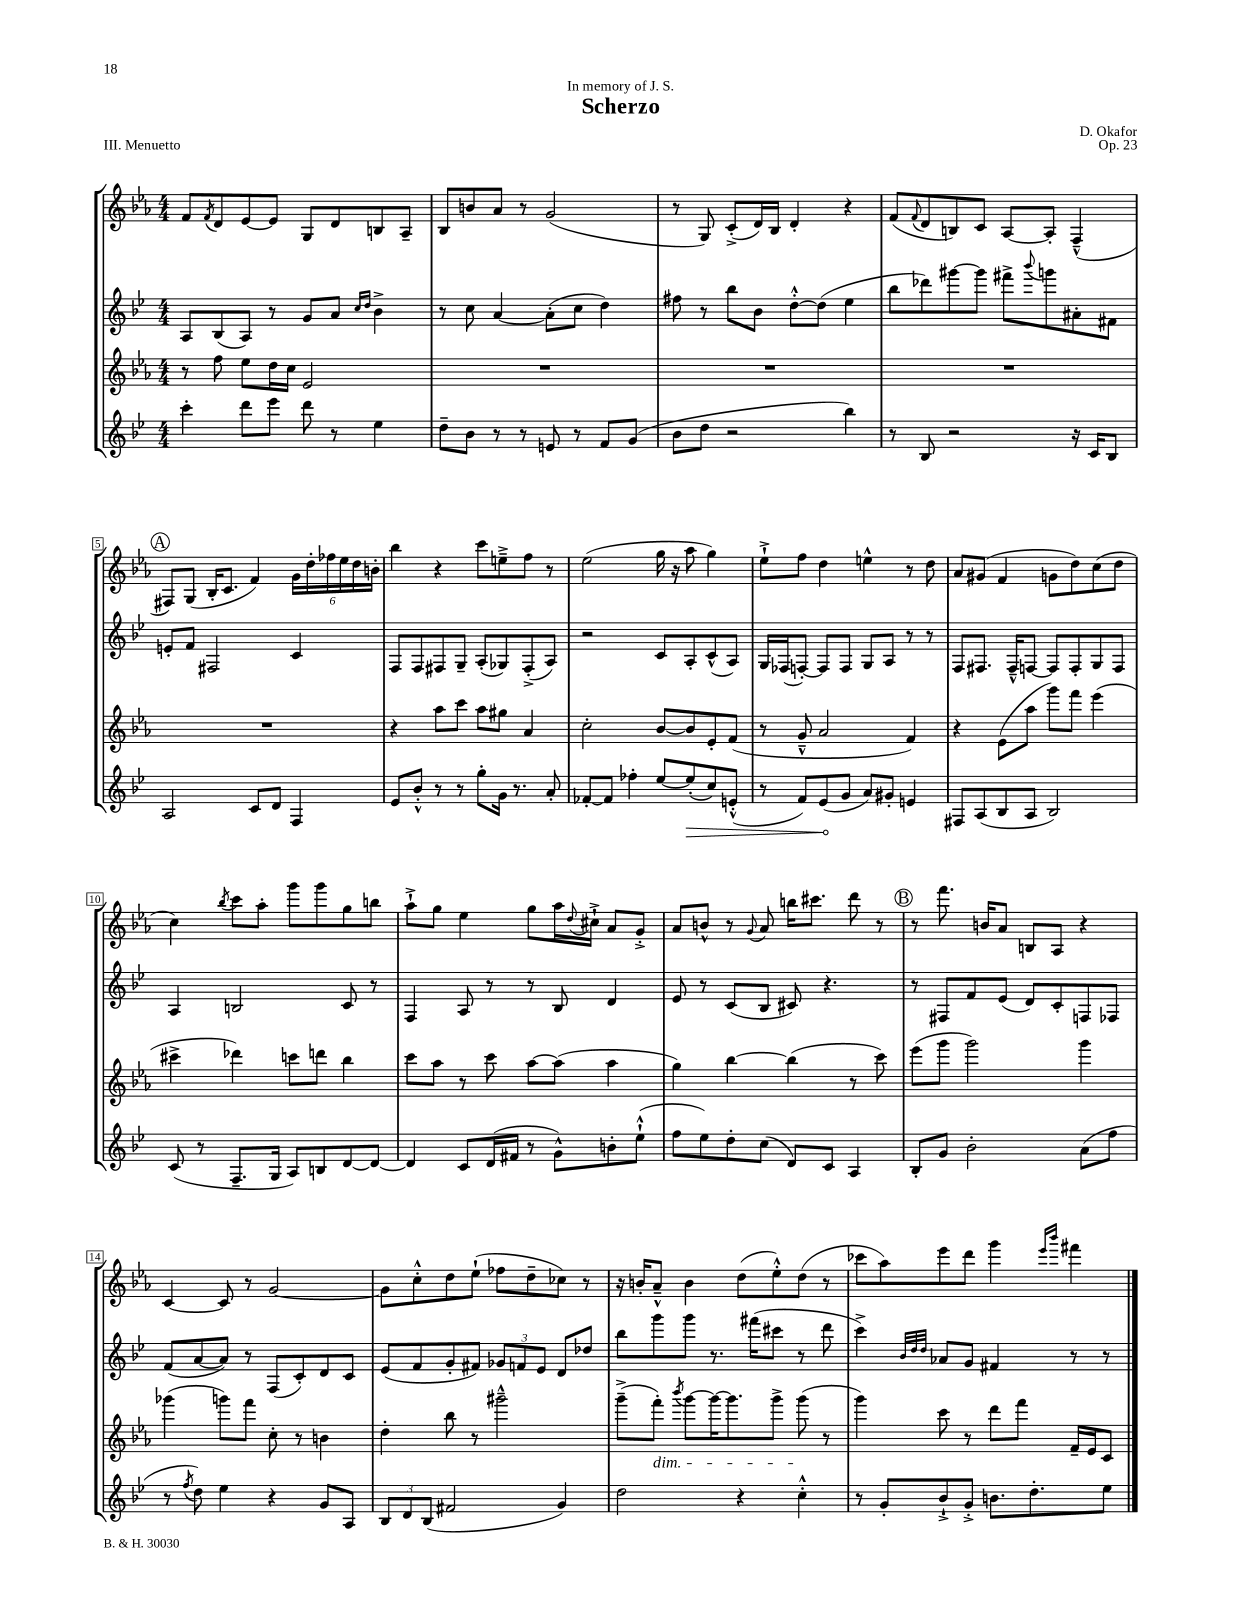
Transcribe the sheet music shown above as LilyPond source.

\header { title = "Scherzo" composer = "D. Okafor" dedication = "In memory of J. S." opus = "Op. 23" piece = "III. Menuetto" }
<<
\new StaffGroup <<
\new Staff = "s0" {
    \clef treble \key ees \major \numericTimeSignature \time 4/4
    f'8 \acciaccatura { f'8 } d'8 ees'8~ ees'8 g8 d'8 b8 aes8-- |
    bes8 b'8 aes'8 r8 g'2( |
    r8 g8) c'8-.->( d'16) bes16 d'4-. r4 |
    f'8( \appoggiatura { f'8 } d'8 b8) c'8 aes8~ aes8-. f4---^( |
    \mark \markup { \circle "A" } fis8) g8( bes16-. c'8. f'4) \tuplet 6/4 { g'16 d''16-. fes''16 ees''16 d''16 b'16-. } |
    bes''4 r4 c'''8 e''8---> f''8 r8 |
    ees''2( g''16 r16 aes''8 g''4) |
    ees''8-!-> f''8 d''4 e''4-^ r8 d''8 |
    aes'8 gis'8( f'4 g'8 d''8) c''8( d''8 |
    c''4) \acciaccatura { bes''8 } c'''8 aes''8-. g'''8 g'''8 g''8 b''8 |
    aes''8-!-> g''8 ees''4 g''8 aes''16 \appoggiatura { d''8 } cis''16-!-> aes'8 g'8-.-> |
    aes'8 b'8-^ r8 \appoggiatura { g'8 } aes'8 b''16 cis'''8. d'''8 r8 |
    \mark \markup { \circle "B" } r8 f'''8. b'16 aes'8 b8 aes8 r4 |
    c'4~ c'8 r8 g'2~ |
    g'8 c''8-.-^ d''8 ees''8-!( fes''8 d''8-- ces''8) r8 |
    r16 b'16-. aes'8---^ b'4 d''8( ees''8-.-^) d''8( r8 |
    ces'''8 aes''8) ees'''8 d'''8 g'''4 \grace { ees'''16 bes'''16 } fis'''4 \bar "|." |
}
\new Staff = "s1" {
    \clef treble \key bes \major \numericTimeSignature \time 4/4
    a8 bes8( a8) r8 g'8 a'8 \grace { c''16 d''16 } bes'4-> |
    r8 c''8 a'4~ a'8-.( c''8 d''4) |
    fis''8 r8 bes''8 bes'8 d''8~-.-^ d''8( ees''4 |
    bes''8 des'''8) gis'''8~ gis'''8 fis'''8-> \appoggiatura { bes'''8 } g'''8 ais'8-. fis'8 |
    \mark \markup { \circle "A" } e'8-. f'8 fis2 c'4 |
    f8 f8 fis8 g8-- a8-.( ges8) fis8-.->( a8) |
    r2 c'8 a8-. c'8-^( a8) |
    g16 fes16( f8~-.) f8 f8 g8 a8 r8 r8 |
    f8 fis8. fis16---^ f8~ f8 f8-. g8 f8 |
    a4 b2 c'8 r8 |
    f4 a8 r8 r8 bes8 d'4 |
    ees'8 r8 c'8( bes8 cis'8) r4. |
    \mark \markup { \circle "B" } r8 fis8 f'8 ees'8( d'8) c'8-. f8 fes8 |
    f'8( a'8~ a'8) r8 f8( c'8-.) d'8 c'8 |
    ees'8( f'8 g'8-. fis'8) \tuplet 3/2 { ges'8 f'8 ees'8 } d'8 des''8 |
    bes''8 g'''8 g'''8 r8. fis'''16( cis'''8 r8 d'''8 |
    c'''4->) \grace { bes'32 d''32 d''32 } aes'8 g'8 fis'4 r8 r8 \bar "|." |
}
\new Staff = "s2" {
    \clef treble \key ees \major \numericTimeSignature \time 4/4
    r8 f''8 ees''8 d''16 c''16 ees'2 |
    R1 |
    R1 |
    R1 |
    \mark \markup { \circle "A" } R1 |
    r4 aes''8 c'''8 aes''8 gis''8 aes'4 |
    c''2-. bes'8~ bes'8 ees'8-. f'8( |
    r8 g'8---^ aes'2 f'4) |
    r4 ees'8( aes''8 g'''8) f'''8 ees'''4( |
    cis'''4-> des'''4) c'''8 d'''8 bes''4 |
    c'''8 aes''8 r8 c'''8 aes''8~ aes''8( aes''4 |
    g''4) bes''4~ bes''4( r8 c'''8) |
    \mark \markup { \circle "B" } ees'''8( g'''8 g'''2) g'''4 |
    ges'''4( g'''8) f'''8 c''8-. r8 b'4 |
    d''4-. bes''8 r8 gis'''2---^ |
    g'''8--->( f'''8-.\dim) \acciaccatura { bes'''8 } g'''8~ g'''16~ g'''8. g'''8-> g'''8\!( r8 |
    g'''4) c'''8 r8 d'''8 f'''8 f'16-- ees'16 c'8 \bar "|." |
}
\new Staff = "s3" {
    \clef treble \key bes \major \numericTimeSignature \time 4/4
    c'''4-. d'''8 ees'''8 d'''8 r8 ees''4 |
    d''8-- bes'8 r8 r8 e'8 r8 f'8 g'8( |
    bes'8 d''8 r2 bes''4) |
    r8 bes8 r2 r16 c'16 bes8 |
    \mark \markup { \circle "A" } a2 c'8 d'8 f4 |
    ees'8 bes'8-.-^ r8 r8 g''8-. g'16 r8. a'8-. |
    fes'8~-. fes'8 fes''4-. ees''8~ \once \override Hairpin.circled-tip = ##t ees''8-.\>( c''8) e'8-.-^( |
    r8 f'8) ees'8\!( g'8 a'8) gis'8-. e'4 |
    fis8 a8( bes8 a8 bes2) |
    c'8( r8 f8.-- g16 a8) b8 d'8~ d'8~ |
    d'4 c'8 d'16( fis'16 r8 g'8-^) b'8-. ees''8-!-^( |
    f''8 ees''8) d''8-. c''8( d'8) c'8 a4 |
    \mark \markup { \circle "B" } bes8-. g'8 bes'2-. a'8( f''8 |
    r8 \acciaccatura { f''8 } d''8) ees''4 r4 g'8 a8 |
    \tuplet 3/2 { bes8 d'8 bes8( } fis'2 g'4) |
    d''2 r4 c''4-.-^ |
    r8 g'8-. bes'8-!-> g'8-.-> b'8. d''8.-. ees''8 \bar "|." |
}
>>
>>
\layout { \context { \Score \override BarNumber.stencil = #(make-stencil-boxer 0.1 0.3 ly:text-interface::print) } }
